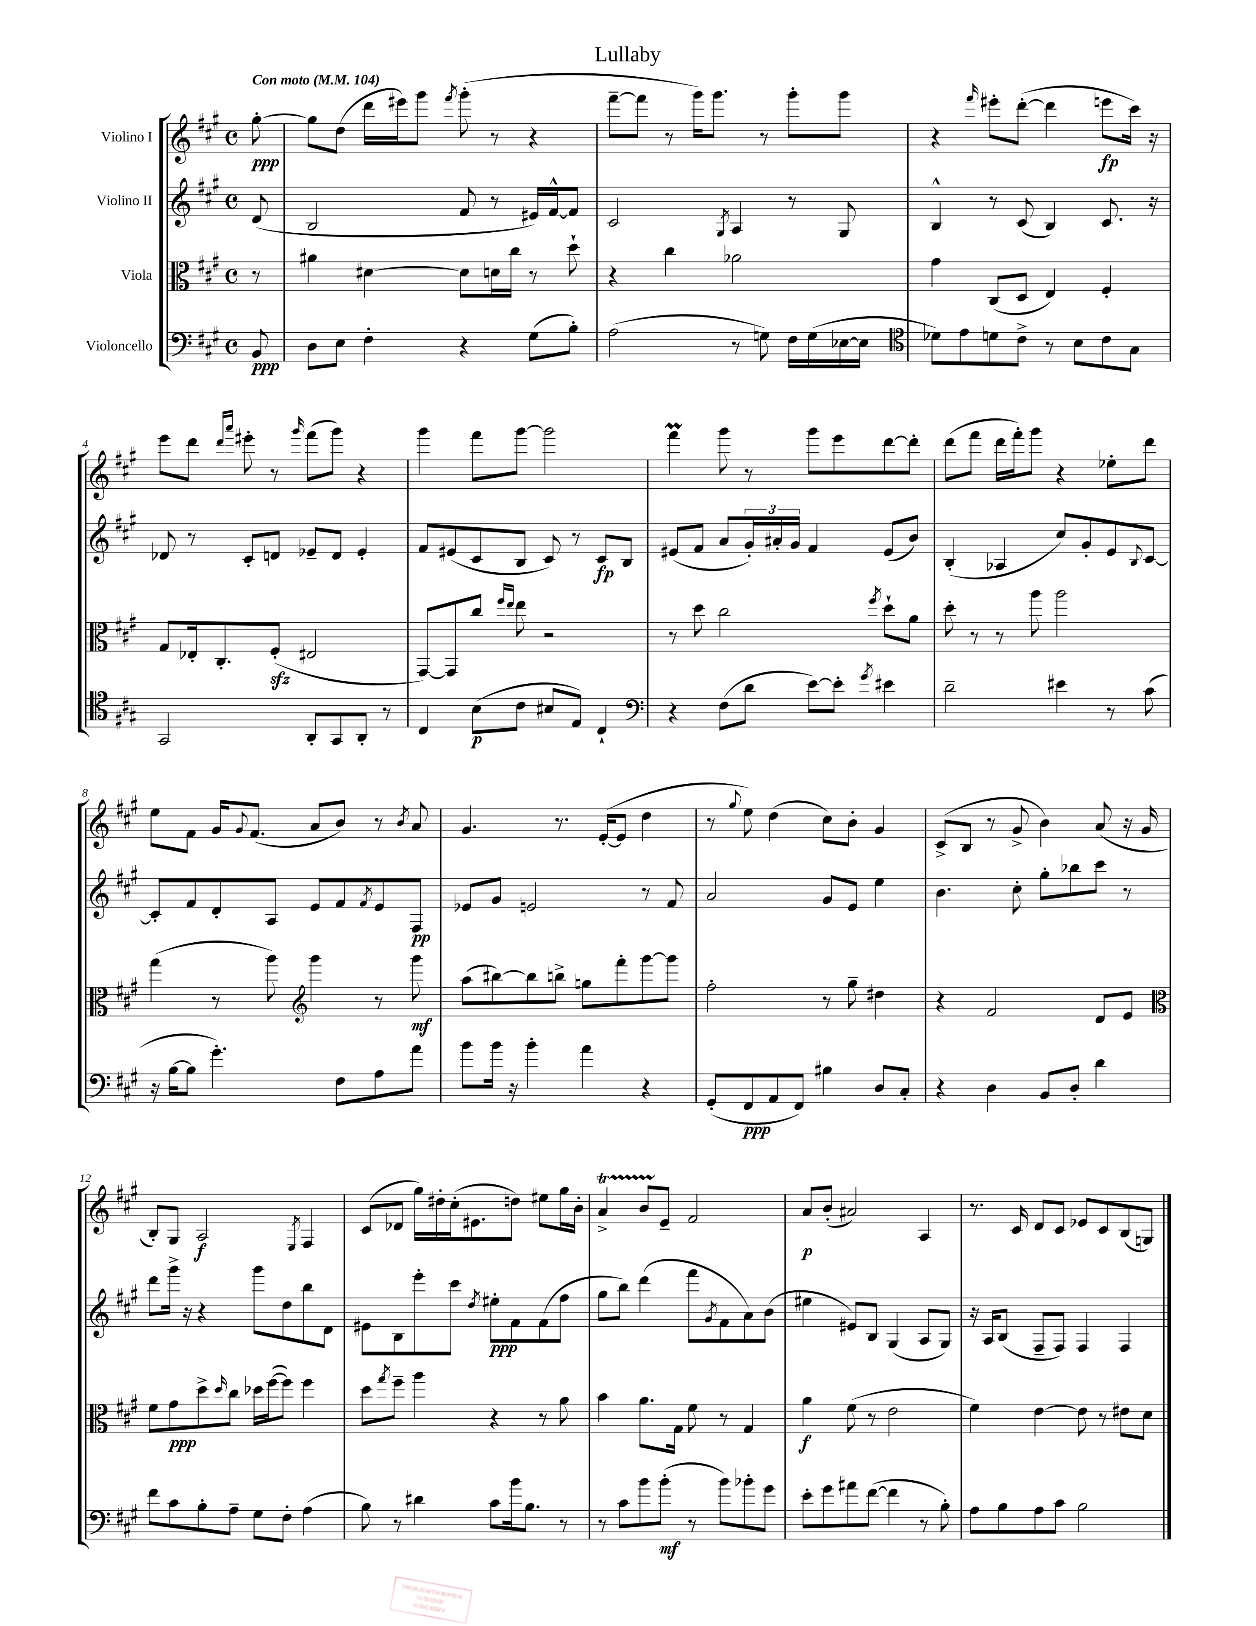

**kern	**dynam	**kern	**dynam	**kern	**dynam	**kern	**dynam
*part4	*part4	*part3	*part3	*part2	*part2	*part1	*part1
*staff4	*staff4	*staff3	*staff3	*staff2	*staff2	*staff1	*staff1
*I"Violoncello	*	*I"Viola	*	*I"Violino II	*	*I"Violino I	*
*clefF4	*	*clefC3	*	*clefG2	*	*clefG2	*
*k[f#c#g#]	*	*k[f#c#g#]	*	*k[f#c#g#]	*	*k[f#c#g#]	*
*M4/4	*	*M4/4	*	*M4/4	*	*M4/4	*
*met(c)	*	*met(c)	*	*met(c)	*	*met(c)	*
*MM104	*	*MM104	*	*MM104	*	*MM104	*
=	=	=	=	=	=	=	=
!	!	!	!	!	!	!LO:TX:a:B:t=Con moto	!
8BB/	ppp	8r	.	(8d/	.	[8gg#'\	ppp
=1	=1	=1	=1	=1	=1	=1	=1
8D\L	.	4a#X\	.	2B/	.	8gg#\L]	.
8E\J	.	.	.	.	.	(8dd\J	.
4F#'\	.	[4d#X\	.	.	.	16ddd\LL	.
.	.	.	.	.	.	16eee#X\J)	.
.	.	.	.	.	.	8ggg#\J	.
.	.	.	.	.	.	8qfff#/	.
4r	.	8d#\L]	.	8f#/	.	(8ggg#'\	.
.	.	16dn\L	.	8r	.	8r	.
.	.	16cc#\JJ	.	.	.	.	.
(8G#\L	.	8r	.	16e#X/LL)	.	4r	.
.	.	.	.	[16f#^^/J	.	.	.
8B'\J)	.	8dd`\	.	8f#/J]	.	.	.
=2	=2	=2	=2	=2	=2	=2	=2
(2A\	.	4r	.	2c#/	.	[8fff#~\L	.
.	.	.	.	.	.	8fff#\J]	.
.	.	4cc#\	.	.	.	8r	.
.	.	.	.	.	.	16ggg#\KL)	.
.	.	.	.	.	.	8.ggg#\J	.
.	.	.	.	8qG#/	.	.	.
8r	.	2a-X\	.	4A/	.	.	.
8Gn\)	.	.	.	.	.	8r	.
16F#\LL	.	.	.	8r	.	8ggg#'\L	.
(16G\	.	.	.	.	.	.	.
[16E-X\	.	.	.	8G#/	.	8ggg#\J	.
16E-\JJ]	.	.	.	.	.	.	.
=3	=3	=3	=3	=3	=3	=3	=3
*clefC4	*	*	*	*	*	*	*
8d-X\L)	.	4g#\	.	4B^^/	.	4r	.
8e\	.	.	.	.	.	.	.
.	.	.	.	.	.	16qqfff#/	.
8dn\	.	(8C#/L	.	8r	.	8eee#X'\L	.
8c#^\J	.	8D/J	.	(8c#/	.	([8ddd'\J	.
8r	.	4E/)	.	4B/)	.	4ddd\]	.
8B\L	.	.	.	.	.	.	.
8c#\	.	4F#'/	.	8.c#/	.	8eeen\L	fp
8G#\J	.	.	.	.	.	16ccc#\Jk)	.
.	.	.	.	16r	.	16r	.
!!LO:LB:g=z
=4	=4	=4	=4	=4	=4	=4	=4
2GG#/	.	8G#/L	.	8d-X/	.	8eee\L	.
.	.	16E-X'/k	.	8r	.	8ddd\J	.
.	.	8.C#'/	.	.	.	.	.
.	.	.	.	.	.	16qqddd/LL	.
.	.	.	.	.	.	16qqaaa/JJ	.
.	.	.	.	8c#'/L	.	8eee#X'\	.
.	.	(8F#zz'/J	.	8dn/J	.	8r	.
.	.	.	.	.	.	16qqggg#/	.
8AA'/L	.	2E#X/	.	8e-X~/L	.	(8fff#\L	.
8GG#/	.	.	.	8d/J	.	8ggg#\J)	.
8AA'/J	.	.	.	4e-'/	.	4r	.
8r	.	.	.	.	.	.	.
=5	=5	=5	=5	=5	=5	=5	=5
4C#/	.	[8GG#/L)	.	8f#/L	.	4ggg#\	.
.	.	8GG#/]	.	(8e#X/	.	.	.
(8B\L	p	8cc#/J	.	8c#/	.	8fff#\L	.
.	.	16qqff#/LL	.	.	.	.	.
.	.	16qqee/JJ	.	.	.	.	.
8c#\J	.	8ee\	.	8B/J	.	[8ggg#\J	.
8B#X/L	.	2r	.	8c#/)	.	2ggg#\]	.
8E/J)	.	.	.	8r	.	.	.
4C#`/	.	.	.	8c#/L	fp	.	.
.	.	.	.	8B/J	.	.	.
=6	=6	=6	=6	=6	=6	=6	=6
*clefF4	*	*	*	*	*	*	*
4r	.	8r	.	(8e#X/L	.	4fff#M\	.
.	.	8dd\	.	8f#/J	.	.	.
(8F#\L	.	2cc#\	.	8a/L	.	8ggg#\	.
8d\J	.	.	.	24g#'/L)	.	8r	.
.	.	.	.	24a#X'/	.	.	.
.	.	.	.	24g#/JJ	.	.	.
[8e\L)	.	.	.	4f#/	.	8ggg#\L	.
8e'\J]	.	.	.	.	.	8eee\	.
8qg#/	.	8qff#/	.	.	.	.	.
4e#X\	.	8dd`\L	.	(8e#/L	.	[8ddd\	.
.	.	8a\J	.	8b/J)	.	8ddd'\J]	.
=7	=7	=7	=7	=7	=7	=7	=7
2d~\	.	8dd'\	.	(4B'/	.	(8ddd\L	.
.	.	8r	.	.	.	8fff#\J	.
.	.	8r	.	4A-X/	.	16ddd\LL	.
.	.	.	.	.	.	16fff#'\J)	.
.	.	8aa\	.	.	.	8ggg#\J	.
4e#X\	.	2aa\	.	8cc#/L)	.	4r	.
.	.	.	.	8g#'/	.	.	.
8r	.	.	.	8e/	.	8ee-X'\L	.
.	.	.	.	8qqB/	.	.	.
(8c#\	.	.	.	[8c#/J	.	8ddd\J	.
!!LO:LB:g=z
=8	=8	=8	=8	=8	=8	=8	=8
16r	.	(4gg#\	.	8c#'/L]	.	8ee\L	.
[16B\KL	.	.	.	.	.	.	.
8B\J]	.	.	.	8f#/	.	8f#\J	.
4.g#'\)	.	8r	.	8d'/	.	16g#/KL	.
.	.	.	.	.	.	8qqg#/	.
.	.	.	.	.	.	(8.f#/J	.
.	.	8aa\)	.	8A/J	.	.	.
*	*	*clefG2	*	*	*	*	*
.	.	4ggg#\	.	8e/L	.	8a/L	.
8F#\L	.	.	.	8f#/	.	8b/J)	.
.	.	.	.	8qf#/	.	.	.
8A\	.	8r	.	8e/	.	8r	.
.	.	.	.	.	.	8qb/	.
8a\J	.	8ggg#\	mf	8F#/J	pp	8a/	.
=9	=9	=9	=9	=9	=9	=9	=9
8b\L	.	(8aa\L	.	8e-X/L	.	4.g#/	.
16b\Jk	.	[8bb#X\)	.	8g#/J	.	.	.
16r	.	.	.	.	.	.	.
4b'\	.	8bb#\]	.	2en/	.	.	.
.	.	8bbn^\J	.	.	.	8.r	.
4a\	.	8ggn\L	.	.	.	.	.
.	.	.	.	.	.	([16e'/KL	.
.	.	8fff#'\	.	.	.	8e/J]	.
4r	.	[8ggg#\	.	8r	.	4dd\	.
.	.	8ggg#\J]	.	8f#/	.	.	.
=10	=10	=10	=10	=10	=10	=10	=10
(8GG#'/L	.	2ff#'\	.	2a/	.	8r	.
.	.	.	.	.	.	8qqgg#/	.
8FF#/	ppp	.	.	.	.	8ee\)	.
8AA/	.	.	.	.	.	(4dd\	.
8FF#/J)	.	.	.	.	.	.	.
4B#X\	.	8r	.	8g#/L	.	8cc#\L)	.
.	.	8gg#~\	.	8e/J	.	8b'\J	.
8D/L	.	4dd#X\	.	4ee\	.	4g#/	.
8C#'/J	.	.	.	.	.	.	.
=11	=11	=11	=11	=11	=11	=11	=11
4r	.	4r	.	4.b\	.	(8c#^/L	.
.	.	.	.	.	.	8B/J	.
4D\	.	2f#/	.	.	.	8r	.
.	.	.	.	8cc#'\	.	8g#^/	.
8BB/L	.	.	.	8gg#'\L	.	4b\)	.
8D'/J	.	.	.	8bb-X\	.	.	.
4d\	.	8d/L	.	8ccc#\J	.	(8a/	.
.	.	8e/J	.	8r	.	16r	.
.	.	.	.	.	.	16g#/	.
!!LO:LB:g=z
=12	=12	=12	=12	=12	=12	=12	=12
*	*	*clefC3	*	*	*	*	*
8f#\L	.	8f#\L	.	8ddd\L	.	8B'/L)	.
8c#\	.	8g#\	ppp	16ggg#^\Jk	.	8G#/J	.
.	.	.	.	16r	.	.	.
8B'\	.	8dd^\	.	4r	.	2A/	f
.	.	16qqdd/	.	.	.	.	.
8A~\J	.	8cc#\J	.	.	.	.	.
8G#\L	.	16dd-X\LL	.	8ggg#\L	.	.	.
.	.	([16ff#\J	.	.	.	.	.
8F#'\J	.	8ff#\J])	.	8dd\	.	.	.
.	.	.	.	.	.	8qE/	.
(4A\	.	4ff#\	.	8bb\	.	4F#/	.
.	.	.	.	8d\J	.	.	.
=13	=13	=13	=13	=13	=13	=13	=13
8B\)	.	8dd\L	.	8e#X\L	.	(8c#/L	.
.	.	8qgg#/	.	.	.	.	.
8r	.	8ff#~\J	.	8B\	.	8d-X/J	.
4d#X\	.	4aa\	.	8eee'\	.	16gg#\LL)	.
.	.	.	.	.	.	16dd#X'\	.
.	.	.	.	8ccc#\J	.	(16cc#'\J	.
.	.	.	.	.	.	8.e#X\	.
.	.	.	.	8qdd/	.	.	.
8c#\L	.	4r	.	8ee#X'\L	ppp	.	.
16b\k	.	.	.	8f#\	.	8ddn\J)	.
8.B\J	.	.	.	.	.	.	.
.	.	8r	.	(8f#\	.	8ee#X\L	.
8r	.	8a\	.	8ff#\J	.	16gg#\L	.
.	.	.	.	.	.	16b'\JJ	.
=14	=14	=14	=14	=14	=14	=14	=14
8r	.	4b\	.	8gg#\L	.	4aT^/	.
8c#\L	.	.	.	8bb\J)	.	.	.
8b\	.	8.a\L	.	(4ddd\	.	8bTTT/L	.
(8b'\J	mf	.	.	.	.	8e~/J	.
.	.	16G#\Jk	.	.	.	.	.
8r	.	8f#\	.	8fff#\L	.	2f#/	.
.	.	.	.	8qg#/	.	.	.
8b\L)	.	8r	.	8f#\	.	.	.
8b-X'\	.	4G#/	.	8a\)	.	.	.
8g#\J	.	.	.	(8b\J	.	.	.
=15	=15	=15	=15	=15	=15	=15	=15
8e'\L	.	4a\	f	4ee#X\	.	8a/L	p
8g#\	.	.	.	.	.	(8b'/J	.
8a#X\	.	(8f#\	.	8e#X/L)	.	2a#X/)	.
([8f#\J	.	8r	.	8B/J	.	.	.
4f#\]	.	2e\	.	(4G#/	.	.	.
8r	.	.	.	8A/L	.	4A/	.
8B'\)	.	.	.	8G#/J)	.	.	.
=16	=16	=16	=16	=16	=16	=16	=16
8A\L	.	4f#\)	.	16r	.	8.r	.
.	.	.	.	16A/KL	.	.	.
8B\	.	.	.	(8B/J	.	.	.
.	.	.	.	.	.	16c#/	.
8A\	.	[4e\	.	8F#~/L	.	8d/L	.
8c#\J	.	.	.	8F#/J)	.	8c#/J	.
2B\	.	8e\]	.	4F#/	.	8e-X/L	.
.	.	8r	.	.	.	8c#/	.
.	.	8e#X\L	.	4F#/	.	(8B/	.
.	.	8d\J	.	.	.	8Gn/J)	.
==	==	==	==	==	==	==	==
*-	*-	*-	*-	*-	*-	*-	*-
